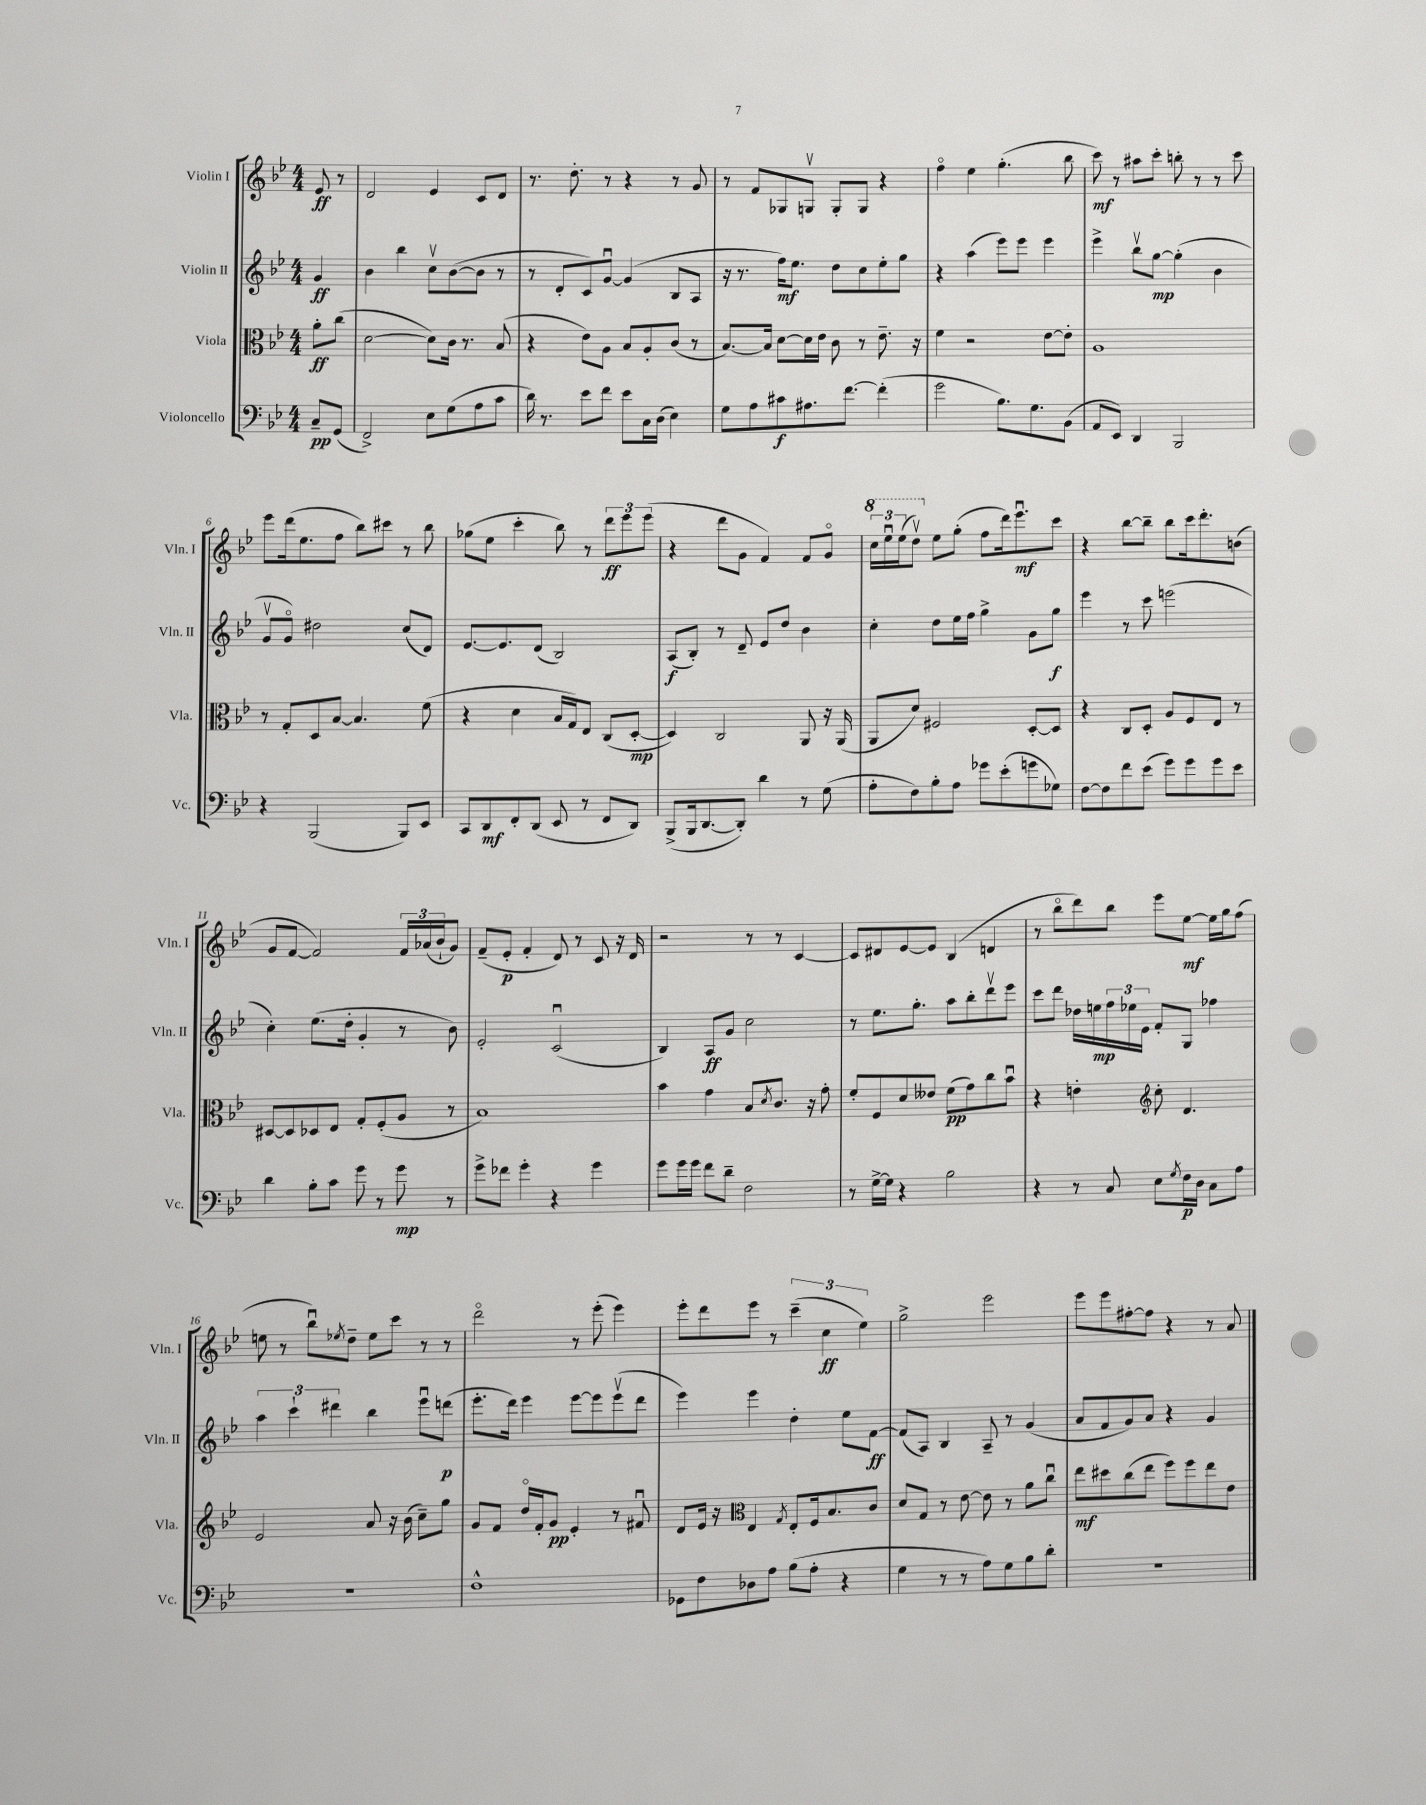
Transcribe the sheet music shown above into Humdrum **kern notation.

**kern	**kern	**kern	**kern
*staff4	*staff3	*staff2	*staff1
*clefF4	*clefC3	*clefG2	*clefG2
*k[b-e-]	*k[b-e-]	*k[b-e-]	*k[b-e-]
*M4/4	*M4/4	*M4/4	*M4/4
8C~	8a'	4g	8e-
(8GG	(8cc	.	8r
=	=	=	=
2FF^)	[2d	4b-	2d
.	.	4bb-	.
8E-	8d])	8ccv	4e-
(8G	16c	([8b-	.
.	8.r	.	.
8A	.	8b-]	8c
8c	(8B-	8r	8d
=	=	=	=
16d)	4r	8r	8.r
8.r	.	.	.
.	.	8d'	.
.	.	.	8.dd'
8e-	8e-)	8c)	.
8f	8A	[8gu	8r
8e-	8B-	(4g]	4r
16C	8A'	.	.
(16D	.	.	.
4E-)	(8c	8B-	8r
.	8r	8A	8g
=	=	=	=
8G	[8.B-)	16r	8r
.	.	8.r	.
8A	.	.	8f
.	16B-]	.	.
8c#	[8d	16ff)	8G-
.	.	8.ee-	.
8.A#	16d]	.	8Gv
.	16e-	.	.
.	8c	8dd	8G'
[8.f	.	.	.
.	8r	8cc	8G
(4f']	8.e-~	8ee-'	4r
.	.	8gg	.
.	16r	.	.
=	=	=	=
2g	4f	4r	4ffo
.	2r	(4aa	4ee-
8.B-)	.	8eee-)	(4.gg'
.	.	8eee-	.
8.G	.	.	.
.	[8e-	4eee-	.
(8BB-	8e-']	.	8bb-
=	=	=	=
8AA	1A	4eee-^	8ccc)
8EE-)	.	.	8r
4DD	.	8bb-v	8aa#
.	.	[8gg	8ccc'
2BBB-	.	(4gg']	8bb'
.	.	.	8r
.	.	4b-	8r
.	.	.	8ccc
=	=	=	=
4r	8r	8gv	8eee-
.	8G'	8go)	(16ddd
.	.	.	8.ee-
(2BBB-	8D	2dd#	.
.	[8B-	.	8ff
.	4.B-]	.	8bb-)
.	.	.	8ccc#
8BBB-)	.	(8cc	8r
8EE-	(8f	8d)	8bb-
=	=	=	=
8CC	4r	[8.e-	(8gg-
8DD	.	.	8ee-
.	.	8.e-]	.
8FF'	4d	.	4ccc'
(8DD	.	(8d	.
8EE-	16B-	2B-)	8bb-)
.	16G)	.	.
8r	8E-	.	8r
8FF	(8C	.	12ddd
.	.	.	12eee-
8DD)	[8D'	.	.
.	.	.	(12eee-
=	=	=	=
(8BBB-^	4D])	(8A	4r
16BBB-	.	8B-')	.
[8.DD	.	.	.
.	2C	8r	8ddd
8DD'])	.	8d~	8g
4d	.	8e-	4f)
.	.	8dd	.
8r	8AA	4b-	8f
(8G	16r	.	8go
.	(16AA	.	.
=	=	=	=
8A'	8AA	4cc'	24ccc
.	.	.	24eee-u
.	.	.	(24eee-
8F)	8d)	.	8dddv)
8B-'	2F#	8dd	8ee-
8A	.	16ee-	(8gg'
.	.	16ff	.
8g-	.	4gg^	8ff
(8e-'	.	.	16ddd)
.	.	.	8.eee-u
8g	[8D'	8g	.
8G-)	8D]	8gg	8ccc
=	=	=	=
[8F	4r	4eee-	4r
8F]	.	.	.
8f	8C	8r	[8bb-
(8e-	8D'	8ccc	8bb-~]
8g)	8A	(2eee	8bb-
8g	8F	.	16ccc
.	.	.	8.ddd'
8g	8E-	.	.
8e-	8r	.	(8b
=	=	=	=
4d	[8D#	4cc')	8g
.	8D#]	.	[8f
8B-'	8D-	(8.ee-	2f])
8c	8E-	.	.
.	.	16dd'	.
8g	8G'	4g'	.
8r	(8F'	.	.
8g	8A	8r	24f
.	.	.	(24a-
.	.	.	24b-`
8r	8r	8b-)	8g)
=	=	=	=
8g^	1B-)	2e-'	(8f~
8f-	.	.	8e-'
4g'	.	.	4f'
4r	.	(2cu	8d)
.	.	.	8r
4g	.	.	8c
.	.	.	16r
.	.	.	16d
=	=	=	=
8g	4b-	4B-)	2r
16g	.	.	.
16g	.	.	.
8f	4g	8A	.
8d~	.	8g	.
2F	8B-	2cc	8r
.	8qd	.	.
.	8.c	.	8r
.	.	.	[4c
.	16r	.	.
.	8g'	.	.
=	=	=	=
8r	8f'	8r	8c]
[16G^	8F	8.ee-	8d#
16G]	.	.	.
4r	8d	.	[8e-
.	.	8.gg'	.
.	8e--	.	8e-]
2B-	(8f	8aa	(4B-
.	8g)	8bb-'	.
.	8cc	8dddv	4d
.	8b-u	8eee-	.
=	=	=	=
4r	4r	8ccc	8r
.	.	8ddd	8bb-o
8r	4e'	16dd-	8ddd)
.	.	16ee	.
8C	.	24ff	8bb-
.	.	24ee-	.
.	.	24e-	.
*	*clefG2	*	*
8E-	8cc'	8f'	8eee-
8qG	.	.	.
16F	4.d	8G	[8ee-
16D	.	.	.
8C	.	4ff-	16ee-]
.	.	.	16gg
8A	.	.	(8ff
=	=	=	=
1r	2e-	6aa	8ee
.	.	.	8r
.	.	6ccc`	.
.	.	.	8bb-u)
.	.	6ddd#	.
.	.	.	8qee-
.	.	.	8dd~
.	8a	4bb-	8ee-
.	16r	.	8ccc
.	(16b-	.	.
.	8cc~)	8eee-u	8r
.	8gg	(8ddd	8r
=	=	=	=
1F^^	8g	8.eee-'	2dddo
.	8f	.	.
.	.	16ddd)	.
.	16ddo	4eee-	.
.	16f'	.	.
.	8g	.	.
.	4e-'	[8eee-	8r
.	.	8eee-]	(8eee-'
.	8r	(8eee-v	4eee-)
.	8f#u	8ddd	.
=	=	=	=
8GG-	8d	4eee-)	8eee-'
8F	16e-	.	8ddd
.	16r	.	.
*	*clefC3	*	*
8D-	4E-	4eee-	8eee-
8A	.	.	8r
.	8qG	.	.
(8B-	8E-'	4dd'	(6ccc~
8A'	16F	.	.
.	.	.	6cc
.	8.B-	.	.
4r	.	8ee-	.
.	.	.	6ee-)
.	8c	[8f	.
=	=	=	=
4G	8d	(8f]	2gg^
.	8G	8A)	.
8r	8r	4B-	.
8r	[8e-	.	.
8A)	8e-]	8A~	2eee-
8G	8r	8r	.
8B-	8a	(4g	.
8d'	8ccu	.	.
=	=	=	=
1r	8ee-	8a	8eee-
.	8dd#	8f	8eee-
.	(8cc	8g)	[8ff#'
.	8ee-	8a	8ff#]
.	8ff)	4r	4r
.	8ff	.	.
.	8ee-	4g	8r
.	8e-	.	8a
==	==	==	==
*-	*-	*-	*-
